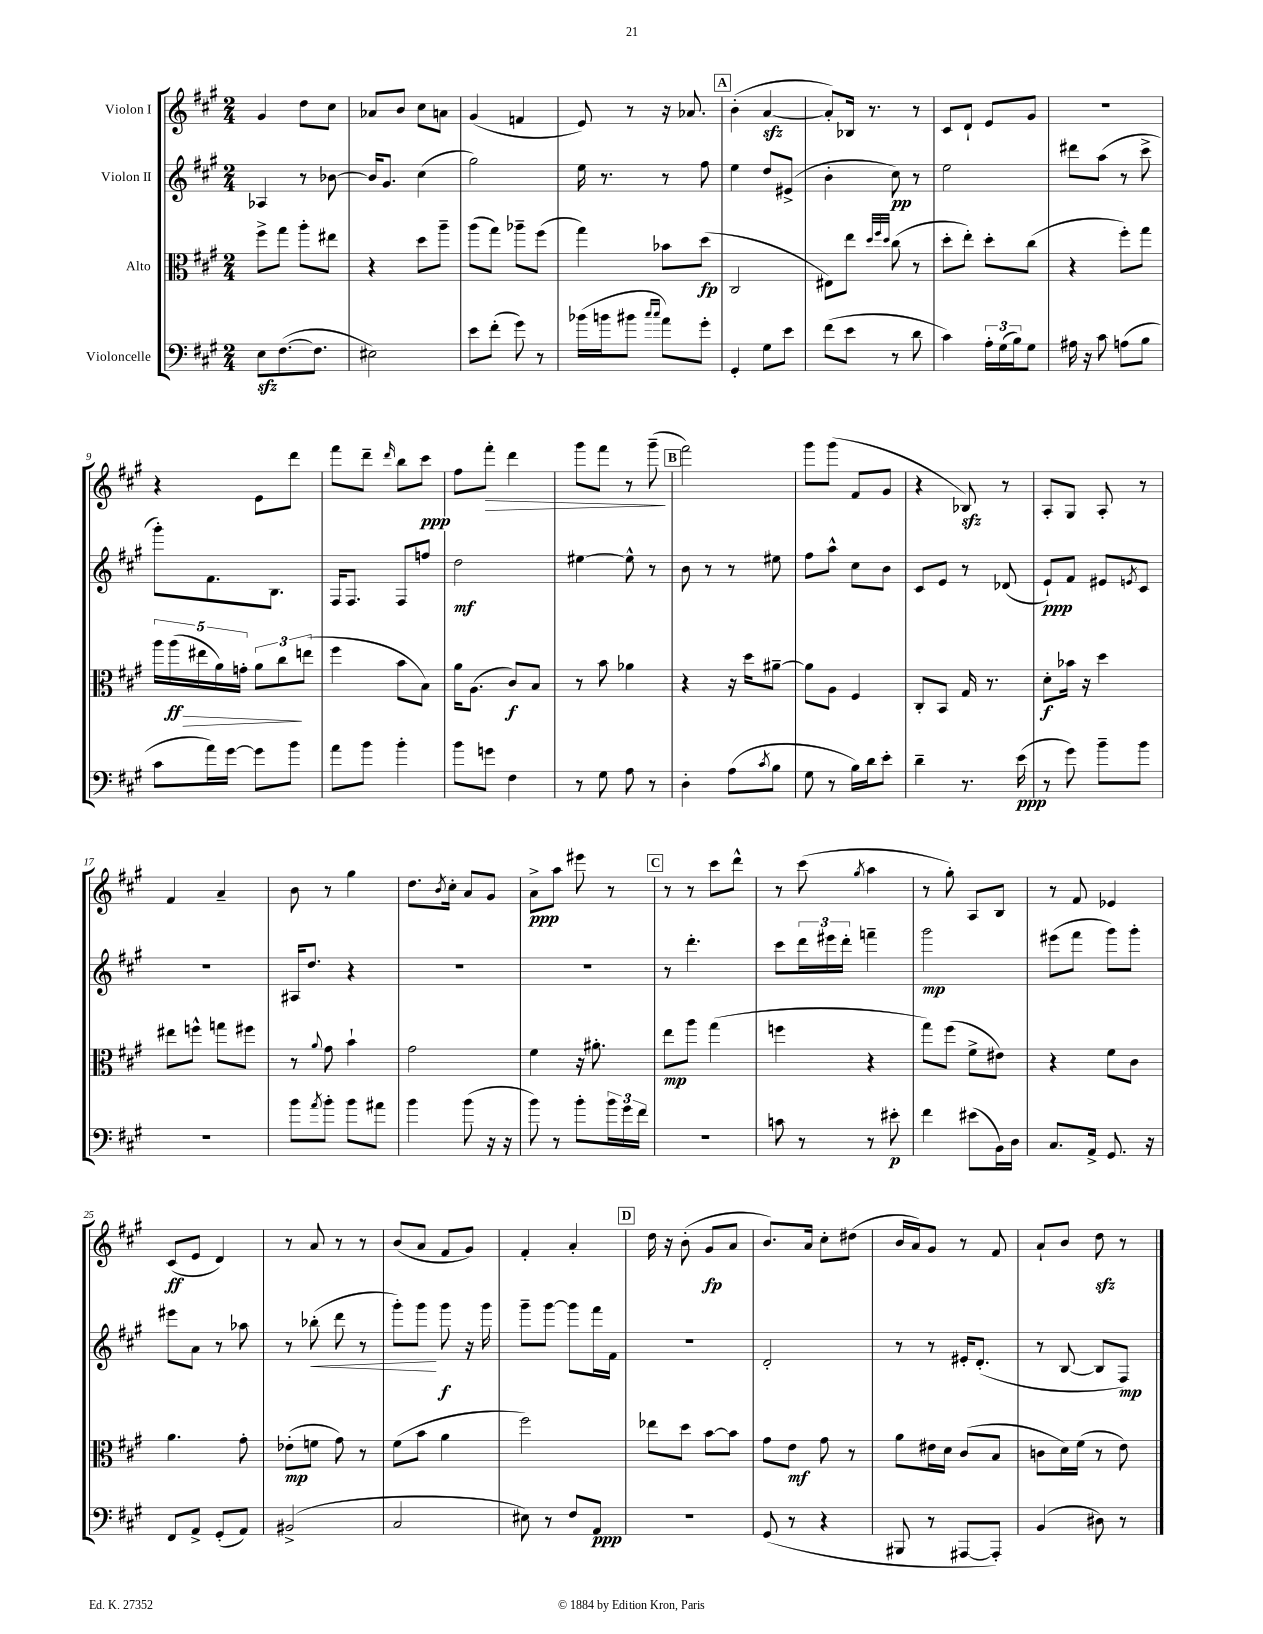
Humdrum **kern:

**kern	**dynam	**kern	**dynam	**kern	**dynam	**kern	**dynam
*part4	*part4	*part3	*part3	*part2	*part2	*part1	*part1
*staff4	*staff4	*staff3	*staff3	*staff2	*staff2	*staff1	*staff1
*I"Violoncelle	*	*I"Alto	*	*I"Violon II	*	*I"Violon I	*
*clefF4	*	*clefC3	*	*clefG2	*	*clefG2	*
*k[f#c#g#]	*	*k[f#c#g#]	*	*k[f#c#g#]	*	*k[f#c#g#]	*
*M2/4	*	*M2/4	*	*M2/4	*	*M2/4	*
=1	=1	=1	=1	=1	=1	=1	=1
8Ezz\L	.	8ff#^\L	.	4A-X/	.	4g#/	.
([8.F#\	.	8gg#\J	.	.	.	.	.
.	.	8aa'\L	.	8r	.	8dd\L	.
8.F#\J]	.	.	.	.	.	.	.
.	.	8ee#X\J	.	[8b-X\	.	8cc#\J	.
=2	=2	=2	=2	=2	=2	=2	=2
2E#X\)	.	4r	.	16b-/KL]	.	8a-X/L	.
.	.	.	.	8.g#/J	.	.	.
.	.	.	.	.	.	8b/J	.
.	.	8dd\L	.	(4cc#\	.	8cc#\L	.
.	.	8aa~\J	.	.	.	8an\J	.
=3	=3	=3	=3	=3	=3	=3	=3
8e\L	.	(8aa\L	.	2gg#\)	.	(4g#/	.
(8f#'\J	.	8gg#\J)	.	.	.	.	.
8g#\)	.	8aa-X~\L	.	.	.	4fn/	.
8r	.	(8ff#\J	.	.	.	.	.
=4	=4	=4	=4	=4	=4	=4	=4
(16b-X\LL	.	4gg#\)	.	16ee\	.	8e/)	.
16bn\J	.	.	.	8.r	.	.	.
8b#X\J	.	.	.	.	.	8r	.
16qqcc#/LL	.	.	.	.	.	.	.
16qqcc#/JJ	.	.	.	.	.	.	.
8a\L)	.	8b-X\L	.	8r	.	16r	.
.	.	.	.	.	.	8.a-X/	.
8g#'\J	.	(8dd\J	fp	8ff#\	.	.	.
!!LO:REH:place=s1:t=A
=5	=5	=5	=5	=5	=5	=5	=5
4GG#'/	.	2C#/	.	4ee\	.	(4b'\	.
8G#\L	.	.	.	8dd/L	.	[4azz/	.
8e\J	.	.	.	(8e#X^/J	.	.	.
=6	=6	=6	=6	=6	=6	=6	=6
(8f#\L	.	8E#X\L)	.	4b'\	.	8a'/L])	.
8e\J	.	8ee\J	.	.	.	16B-X/Jk	.
.	.	.	.	.	.	8.r	.
.	.	32qqdd/LLL	.	.	.	.	.
.	.	32qqff#/	.	.	.	.	.
.	.	32qqdd/JJJ	.	.	.	.	.
8r	.	(8cc#\	.	8cc#\)	pp	.	.
8d\	.	8r	.	8r	.	8r	.
=7	=7	=7	=7	=7	=7	=7	=7
4c#\)	.	8dd'\L	.	2ee\	.	8c#/L	.
.	.	8ee'\J)	.	.	.	8d`/J	.
24A'\LL	.	8dd'\L	.	.	.	8e/L	.
(24G#\	.	.	.	.	.	.	.
24B\J)	.	.	.	.	.	.	.
8G#\J	.	(8cc#\J	.	.	.	8g#/J	.
=8	=8	=8	=8	=8	=8	=8	=8
16A#X\	.	4r	.	8ddd#X\L	.	2r	.
16r	.	.	.	.	.	.	.
8c#\	.	.	.	(8aa\J	.	.	.
(8An\L	.	8ff#'\L)	.	8r	.	.	.
8B\J	.	8gg#\J	.	8ccc#^\	.	.	.
!!LO:LB:g=z
=9	=9	=9	=9	=9	=9	=9	=9
8c#\L	.	20aa\LL	.	8ggg#'\L)	.	4r	.
.	.	(20aa\	ff	.	.	.	.
!	!	!	!LO:HP:b	!	!	!	!
.	.	20ee#X\	>	.	.	.	.
16a\L)	.	.	.	8.f#\	.	.	.
.	.	20a\)	.	.	.	.	.
[16g#\JJ	.	.	.	.	.	.	.
.	.	20gn'\JJ	.	.	.	.	.
8g#\L]	.	12a\L	.	.	.	8e\L	.
.	.	.	.	8.B\J	.	.	.
.	.	12cc#\	.	.	.	.	.
8b\J	.	.	.	.	.	8ddd\J	.
.	.	(12een\J	]	.	.	.	.
=10	=10	=10	=10	=10	=10	=10	=10
8a\L	.	4ff#\	.	16F#/KL	.	8fff#\L	.
.	.	.	.	8.F#/J	.	.	.
8b\J	.	.	.	.	.	8ddd~\J	.
.	.	.	.	.	.	16qqddd/	.
4b'\	.	8b\L	.	8F#/L	.	8bb\L	.
.	.	8B\J)	.	8ffn/J	.	8ccc#\J	ppp
=11	=11	=11	=11	=11	=11	=11	=11
8b\L	.	16a\KL	.	2dd\	mf	8ff#\L	.
.	.	(8.A\J	.	.	.	.	.
!	!	!	!	!	!	!	!LO:HP:b
8gn\J	.	.	.	.	.	8fff#'\J	>
4F#\	.	8c#/L)	f	.	.	4ddd\	.
.	.	8B/J	.	.	.	.	.
=12	=12	=12	=12	=12	=12	=12	=12
8r	.	8r	.	[4ee#X\	.	8ggg#\L	.
8G#\	.	8b\	.	.	.	8fff#\J	.
8A\	.	4a-X\	.	8ee#^^\]	.	8r	.
8r	.	.	.	8r	.	(8ggg#~\	.
.	.	.	.	.	.	.	]
!!LO:REH:place=s1:t=B
=13	=13	=13	=13	=13	=13	=13	=13
4D'\	.	4r	.	8b\	.	2fff#\)	.
.	.	.	.	8r	.	.	.
(8A\L	.	16r	.	8r	.	.	.
.	.	16dd\KL	.	.	.	.	.
8qc#/	.	.	.	.	.	.	.
8B\J	.	[8a#X~\J	.	8ee#X\	.	.	.
=14	=14	=14	=14	=14	=14	=14	=14
8G#\	.	8a#\L]	.	8ff#\L	.	8ggg#\L	.
8r	.	8A\J	.	8aa^^\J	.	(8ggg#\J	.
16B\LL)	.	4F#/	.	8cc#\L	.	8f#/L	.
16d\J	.	.	.	.	.	.	.
8e'\J	.	.	.	8b\J	.	8g#/J	.
=15	=15	=15	=15	=15	=15	=15	=15
4d~\	.	8C#'/L	.	8c#/L	.	4r	.
.	.	8BB/J	.	8e/J	.	.	.
8.r	.	16G#/	.	8r	.	8B-Xzz/)	.
.	.	8.r	.	.	.	.	.
.	.	.	.	(8d-X/	.	8r	.
(16e\	ppp	.	.	.	.	.	.
=16	=16	=16	=16	=16	=16	=16	=16
8r	.	8d'\L	f	8e`/L)	ppp	8A'/L	.
8g#\)	.	16b-X\Jk	.	8f#/J	.	8G#/J	.
.	.	16r	.	.	.	.	.
8b~\L	.	4dd\	.	8e#X/L	.	8A'/	.
.	.	.	.	8qen/	.	.	.
8b\J	.	.	.	8c#/J	.	8r	.
!!LO:LB:g=z
=17	=17	=17	=17	=17	=17	=17	=17
2r	.	8ee#X\L	.	2r	.	4f#/	.
.	.	8ffn^^\J	.	.	.	.	.
.	.	8ggn\L	.	.	.	4a~/	.
.	.	8ff#X\J	.	.	.	.	.
=18	=18	=18	=18	=18	=18	=18	=18
8b\L	.	8r	.	16A#X/KL	.	8b\	.
.	.	.	.	8.dd/J	.	.	.
8qa/	.	8qqa/	.	.	.	.	.
8b'\J	.	8g#\	.	.	.	8r	.
8b\L	.	4b`\	.	4r	.	4gg#\	.
8a#X\J	.	.	.	.	.	.	.
=19	=19	=19	=19	=19	=19	=19	=19
4b\	.	2g#\	.	2r	.	8.dd\L	.
.	.	.	.	.	.	8qb/	.
.	.	.	.	.	.	16cc#'\Jk	.
(8b\	.	.	.	.	.	8a/L	.
16r	.	.	.	.	.	8g#/J	.
16r	.	.	.	.	.	.	.
=20	=20	=20	=20	=20	=20	=20	=20
8b\)	.	4f#\	.	2r	.	8a^\L	ppp
8r	.	.	.	.	.	8aa\J	.
8b'\L	.	16r	.	.	.	8eee#X\	.
.	.	8.a#X'\	.	.	.	.	.
24b\L	.	.	.	.	.	8r	.
24g#\	.	.	.	.	.	.	.
24f#\JJ	.	.	.	.	.	.	.
!!LO:REH:place=s1:t=C
=21	=21	=21	=21	=21	=21	=21	=21
2r	.	8ee\L	mp	8r	.	8r	.
.	.	8aa\J	.	4.ddd'\	.	8r	.
.	.	(4gg#\	.	.	.	8ccc#\L	.
.	.	.	.	.	.	8ddd^^\J	.
=22	=22	=22	=22	=22	=22	=22	=22
8cn\	.	4ffn\	.	8ccc#\L	.	8r	.
8r	.	.	.	24ddd\L	.	(8ccc#\	.
.	.	.	.	24eee#X\	.	.	.
.	.	.	.	24ddd'\JJ	.	.	.
.	.	.	.	.	.	8qgg#/	.
8r	.	4r	.	4fffn~\	.	4aa\	.
8e#X'\	p	.	.	.	.	.	.
=23	=23	=23	=23	=23	=23	=23	=23
4f#\	.	8gg#\L)	.	2ggg#\	mp	8r	.
.	.	(8ff#\J	.	.	.	8gg#'\)	.
(8e#X\L	.	8f#^\L	.	.	.	8A/L	.
16BB\L)	.	8e#X\J)	.	.	.	8B/J	.
16D\JJ	.	.	.	.	.	.	.
=24	=24	=24	=24	=24	=24	=24	=24
8.C#/L	.	4r	.	(8eee#X\L	.	8r	.
.	.	.	.	8fff#\J	.	8f#/	.
16AA^/Jk	.	.	.	.	.	.	.
8.GG#/	.	8f#\L	.	8ggg#\L)	.	4e-X/	.
.	.	8c#\J	.	8ggg#'\J	.	.	.
16r	.	.	.	.	.	.	.
!!LO:LB:g=z
=25	=25	=25	=25	=25	=25	=25	=25
8FF#/L	.	4.a\	.	8eee#X\L	.	(8c#/L	ff
8AA^/J	.	.	.	8a\J	.	8e/J	.
(8GG#'/L	.	.	.	8r	.	4d/)	.
8AA/J)	.	8g#'\	.	8aa-X\	.	.	.
=26	=26	=26	=26	=26	=26	=26	=26
(2BB#X^/	.	(8e-X'\L	mp	8r	.	8r	.
!	!	!	!	!	!LO:HP:b	!	!
.	.	8fn\J	.	(8bb-X'\	<	8a/	.
.	.	8g#\)	.	8ddd\	.	8r	.
.	.	8r	.	8r	.	8r	.
=27	=27	=27	=27	=27	=27	=27	=27
2C#/	.	(8f#\L	.	8ggg#'\L)	.	(8b/L	.
.	.	8b\J	.	8ggg#\J	.	8a/J	.
.	.	4a\	.	8ggg#\	[ f	8f#/L	.
.	.	.	.	16r	.	8g#/J)	.
.	.	.	.	16ggg#\	.	.	.
=28	=28	=28	=28	=28	=28	=28	=28
8E#X\)	.	2ff#\)	.	8ggg#~\L	.	4f#'/	.
8r	.	.	.	[8ggg#\J	.	.	.
8F#/L	.	.	.	8ggg#\L]	.	4a'/	.
8AA/J	ppp	.	.	16fff#\L	.	.	.
.	.	.	.	16f#\JJ	.	.	.
!!LO:REH:place=s1:t=D
=29	=29	=29	=29	=29	=29	=29	=29
2r	.	8ee-X\L	.	2r	.	16dd\	.
.	.	.	.	.	.	16r	.
.	.	8dd\J	.	.	.	(8b'\	.
.	.	[8b\L	.	.	.	8g#/L	fp
.	.	8b\J]	.	.	.	8a/J	.
=30	=30	=30	=30	=30	=30	=30	=30
(8GG#/	.	8g#\L	.	2d'/	.	8.b/L)	.
8r	.	8e\J	mf	.	.	.	.
.	.	.	.	.	.	16a/Jk	.
4r	.	8g#\	.	.	.	8cc#'\L	.
.	.	8r	.	.	.	(8dd#X\J	.
=31	=31	=31	=31	=31	=31	=31	=31
8BBB#X/	.	8a\L	.	8r	.	16b/LL	.
.	.	.	.	.	.	16a/J)	.
8r	.	16e#X\L	.	8r	.	8g#/J	.
.	.	16d\JJ	.	.	.	.	.
[8AAA#X/L	.	(8c#/L	.	16e#X'/KL	.	8r	.
.	.	.	.	(8.d'/J	.	.	.
8AAA#'/J])	.	8B/J	.	.	.	8f#/	.
=32	=32	=32	=32	=32	=32	=32	=32
(4BB/	.	8cn\L	.	8r	.	8a`/L	.
.	.	16d\L)	.	[8B/	.	8b/J	.
.	.	(16f#\JJ	.	.	.	.	.
8D#X\)	.	8r	.	8B/L]	.	8ddzz\	.
8r	.	8e\)	.	8F#/J)	mp	8r	.
==	==	==	==	==	==	==	==
*-	*-	*-	*-	*-	*-	*-	*-
